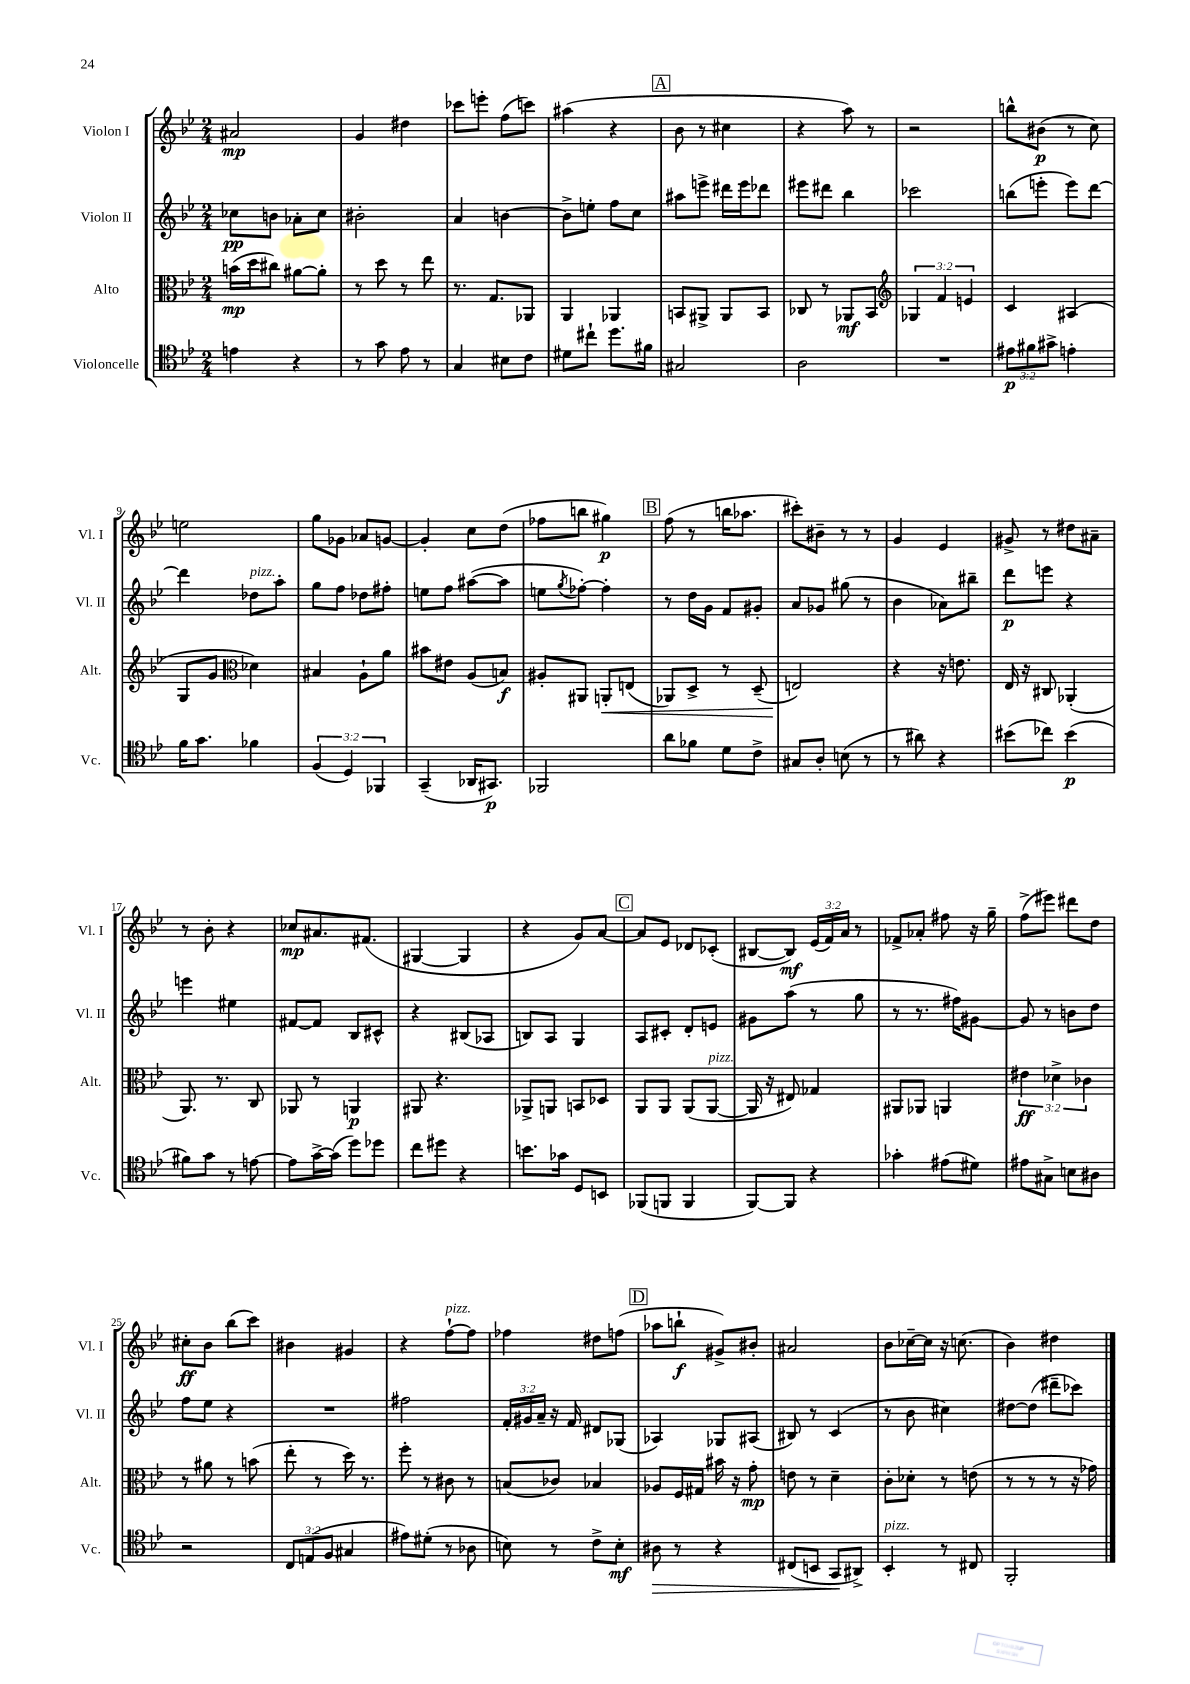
<<
\new StaffGroup <<
\new Staff = "s0" \with { instrumentName = "Violon I" shortInstrumentName = "Vl. I" } {
    \clef treble \key bes \major \numericTimeSignature \time 2/4 \override Staff.TupletNumber.text = #tuplet-number::calc-fraction-text
    ais'2\mp |
    g'4 dis''4 |
    ces'''8 e'''8-. f''8( c'''8) |
    ais''4( r4 |
    \mark \markup { \box "A" } bes'8 r8 cis''4 |
    r4 a''8) r8 |
    r2 |
    b''8-^ bis'8\p( r8 c''8) |
    e''2 |
    g''8 ges'8 aes'8 g'8~ |
    g'4-. c''8 d''8( |
    fes''8 b''8 gis''4\p) |
    \mark \markup { \box "B" } f''8( r8 b''16 aes''8. |
    cis'''8-.) bis'8-- r8 r8 |
    g'4 ees'4 |
    gis'8-> r8 dis''8 ais'8-- |
    r8 bes'8-. r4 |
    ces''8\mp ais'8. fis'8.( |
    gis4~ gis4 |
    r4 g'8) a'8~ |
    \mark \markup { \box "C" } a'8 ees'8 des'8 ces'8-.( |
    bis8~ bis8\mf) \tuplet 3/2 { ees'16( f'16) a'16 } r8 |
    fes'8-> aes'8-. fis''8 r16 g''16-- |
    f''8->( eis'''8) dis'''8 d''8 |
    cis''8-.\ff bes'8 bes''8( c'''8) |
    bis'4 gis'4 |
    r4 f''8~-!^\markup { \italic "pizz." } f''8 |
    fes''4 dis''8 f''8( |
    \mark \markup { \box "D" } aes''8 b''8-!\f gis'8->) bis'8-. |
    ais'2 |
    bes'8 ces''16~-- ces''16 r16 c''8.( |
    bes'4) dis''4 \bar "|." |
}
\new Staff = "s1" \with { instrumentName = "Violon II" shortInstrumentName = "Vl. II" } {
    \clef treble \key bes \major \numericTimeSignature \time 2/4 \override Staff.TupletNumber.text = #tuplet-number::calc-fraction-text
    ces''8\pp b'8 aes'8-. ces''8 |
    bis'2-. |
    a'4 b'4~ |
    b'8-> e''8-. f''8 c''8 |
    \mark \markup { \box "A" } ais''8 e'''8-> dis'''16 e'''16 des'''8 |
    eis'''8 dis'''8 bes''4 |
    ces'''2 |
    b''8( e'''8-. e'''8) d'''8~ |
    d'''4 des''8^\markup { \italic "pizz." } a''8-. |
    g''8 f''8 des''8 fis''8-. |
    e''8 f''8 ais''8~( ais''8 |
    e''8 \acciaccatura { g''8 } fes''8~-.) fes''4-. |
    \mark \markup { \box "B" } r8 d''16 g'16 f'8 gis'8-. |
    a'8 ges'8 gis''8( r8 |
    bes'4 aes'8) bis''8-- |
    d'''8\p e'''8 r4 |
    e'''4 eis''4 |
    fis'8~ fis'8 bes8 cis'8-^ |
    r4 bis8( aes8 |
    b8) a8 g4 |
    \mark \markup { \box "C" } a8 cis'8-. d'8-. e'8 |
    gis'8 a''8( r8 g''8 |
    r8 r8. fis''16) gis'8~ |
    gis'8 r8 b'8 d''8 |
    f''8 ees''8 r4 |
    R2 |
    fis''2 |
    \tuplet 3/2 { f'16-. gis'16 a'16-- } r16 f'16 dis'8 ges8( |
    \mark \markup { \box "D" } aes4) ges8 ais8( |
    bis8) r8 c'4( |
    r8 bes'8 cis''4) |
    dis''8~ dis''8( dis'''8-- ces'''8) \bar "|." |
}
\new Staff = "s2" \with { instrumentName = "Alto" shortInstrumentName = "Alt." } {
    \clef alto \key bes \major \numericTimeSignature \time 2/4 \override Staff.TupletNumber.text = #tuplet-number::calc-fraction-text
    b'16\mp( d''16 cis''8) ais'8~ ais'8-. |
    r8 d''8 r8 ees''8 |
    r8. g8. aes,8 |
    a,4 aes,4 |
    \mark \markup { \box "A" } b,8 ais,8-> ais,8 b,8 |
    ces8 r8 aes,8\mf bes,8 |
    \clef treble \tuplet 3/2 { ges4 f'4 e'4 } |
    c'4 ais4( |
    g8 g'8 \clef alto des'4) |
    bis4 a8-! a'8 |
    bis'8 eis'8 a8( b8\f) |
    ais8-. ais,8 a,8-.\< e8( |
    \mark \markup { \box "B" } aes,8) d8-> r8 d8--( |
    e2\!) |
    r4 r16 e'8. |
    ees16 r16 cis8 aes,4-.( |
    a,8.) r8. c8 |
    aes,8 r8 a,4\p |
    ais,8 r4. |
    aes,8-> a,8 b,8 des8 |
    \mark \markup { \box "C" } a,8 a,8 a,8( a,8~^\markup { \italic "pizz." } |
    a,16 r16 eis8) ges4 |
    ais,8 aes,8 a,4 |
    \tuplet 3/2 { eis'4\ff des'4-> ces'4 } |
    r8 ais'8 r8 b'8( |
    ees''8-. r8 d''16) r8. |
    f''8-. r8 cis'8 r8 |
    b8( ces'8) bes4 |
    \mark \markup { \box "D" } aes8 f16 gis16 bis'16 r16 g'8-.\mp |
    e'8 r8 d'4-- |
    c'8-. des'8-. r8 e'8( |
    r8 r8 r8 r16 ges'16) \bar "|." |
}
\new Staff = "s3" \with { instrumentName = "Violoncelle" shortInstrumentName = "Vc." } {
    \clef tenor \key bes \major \numericTimeSignature \time 2/4 \override Staff.TupletNumber.text = #tuplet-number::calc-fraction-text
    e'4 r4 |
    r8 g'8 ees'8 r8 |
    g4 bis8 c'8 |
    dis'8 cis''8-! d''8. fis'16 |
    \mark \markup { \box "A" } gis2 |
    a2 |
    R2 |
    \tuplet 3/2 { eis'8\p fis'8 gis'8-> } e'4-. |
    f'16 g'8. fes'4 |
    \tuplet 3/2 { f4( d4) fes,4 } |
    g,4--( aes,16 gis,8.\p) |
    fes,2 |
    \mark \markup { \box "B" } a'8 fes'8 d'8 c'8-> |
    gis8 a8-. b8( r8 |
    r8 ais'8) r4 |
    bis'8( ces''8) bis'4\p( |
    fis'8) g'8 r8 e'8~ |
    e'8 g'16~-> g'16( d''8) des''8 |
    c''8 dis''8 r4 |
    b'8. ges'16 d8 b,8 |
    \mark \markup { \box "C" } fes,8( f,8 f,4 |
    f,8~) f,8 r4 |
    ges'4-. eis'8( dis'8) |
    eis'8 gis8-> b8 ais8 |
    r2 |
    \tuplet 3/2 { c8 e8( f8 } gis4 |
    eis'8) dis'8-.( r8 aes8 |
    b8) r8 c'8-> b8-.\mf |
    \mark \markup { \box "D" } ais8\> r8 r4 |
    cis8( b,8 g,8\! ais,8->) |
    bes,4-.^\markup { \italic "pizz." } r8 cis8 |
    f,2-. \bar "|." |
}
>>
>>
